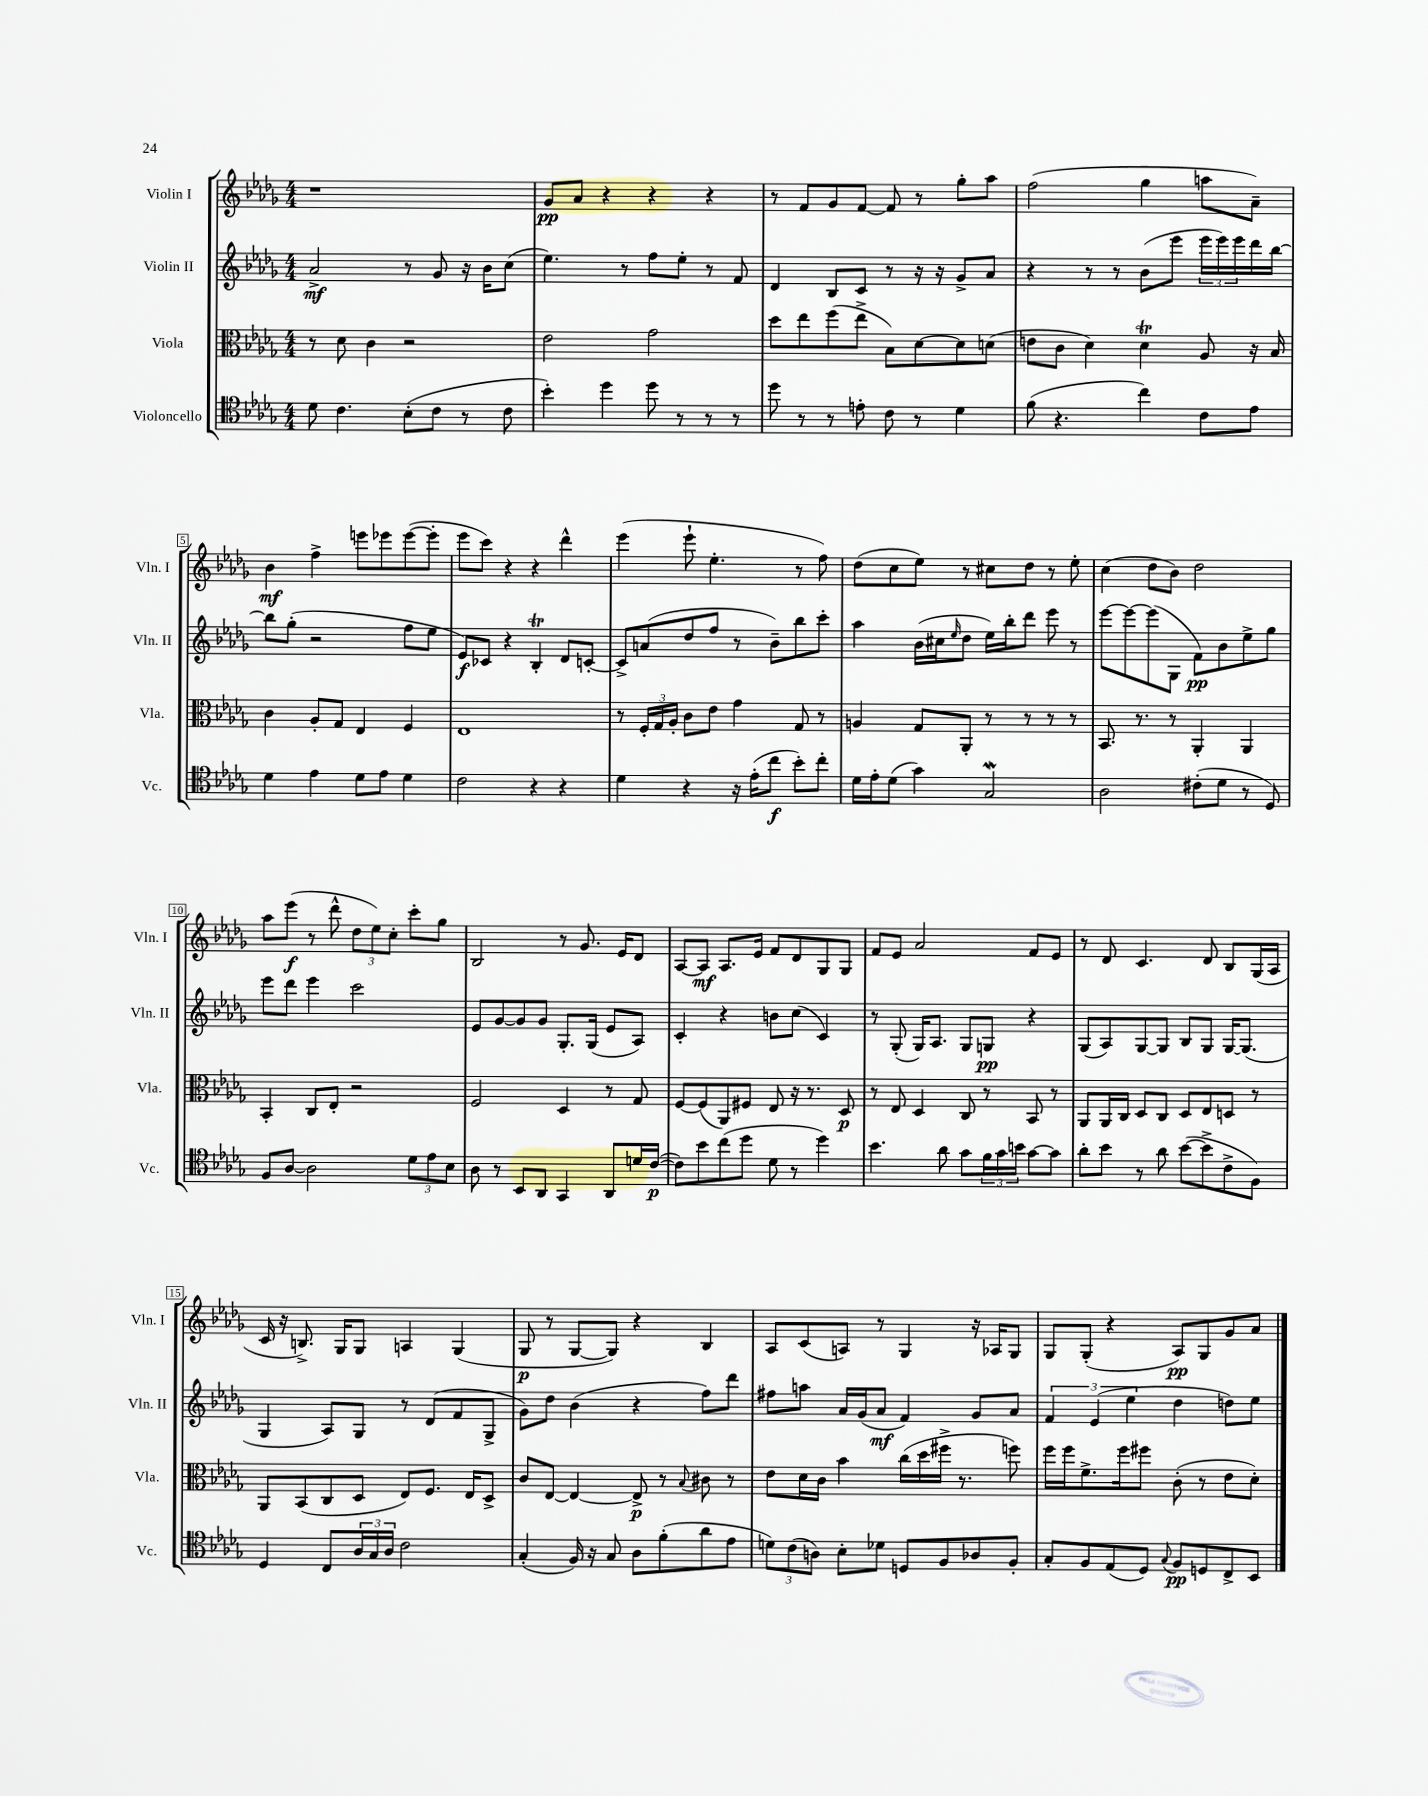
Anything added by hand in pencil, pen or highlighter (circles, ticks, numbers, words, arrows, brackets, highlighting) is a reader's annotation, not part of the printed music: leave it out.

**kern	**kern	**kern	**kern
*staff4	*staff3	*staff2	*staff1
*clefC4	*clefC3	*clefG2	*clefG2
*k[b-e-a-d-g-]	*k[b-e-a-d-g-]	*k[b-e-a-d-g-]	*k[b-e-a-d-g-]
*M4/4	*M4/4	*M4/4	*M4/4
8d-\	8r	2a-^/	1r
4.c\	8d-\	.	.
.	4c\	.	.
(8B-'\L	2r	8r	.
8c\J	.	8g-/	.
8r	.	16r	.
.	.	16b-\LK	.
8c\	.	(8cc\J	.
=	=	=	=
4b-'\)	2e-\	4.ee-\)	8g-/L
.	.	.	8a-/J
4dd-\	.	.	4r
.	.	8r	.
8dd-\	2g-\	8ff\L	4r
8r	.	8ee-'\J	.
8r	.	8r	4r
8r	.	8f/	.
=	=	=	=
8dd-\	8dd-\L	4d-/	8r
8r	8ee-\	.	8f/L
8r	(8ff\	8B-/L	8g-/
8e'\	8ee-^\J	8c/J	[8f/J
8c\	8B-\L)	8r	8f/]
8r	[8d-\	16r	8r
.	.	16r	.
4d-\	8d-\]	8g-^/L	8gg-'\L
.	(8d\J	8a-/J	8aa-\J
=	=	=	=
(8f\	8e\L	4r	(2ff\
4.r	8c\J	.	.
.	4d-\)	8r	.
.	.	8r	.
4cc\)	4d-\	(8b-\L	4gg-\
.	.	8eee-\J	.
8c\L	8A-/	24eee-\LL	8aa\L
.	.	24eee-\)	.
.	.	24eee-\	.
8e-\J	16r	16ddd-\	8a-~\J)
.	16B-/	[16bb-\JJ	.
=	=	=	=
4d-\	4c\	8bb-\]L	4b-\
.	.	(8gg-'\J	.
4e-\	8A-'/L	2r	4ff^\
.	8G-/J	.	.
8d-\L	4E-/	.	8eee\L
8e-\J	.	.	8eee-\
4d-\	4F/	8ff\L	([8eee-\
.	.	8ee-\J	8eee-'\]J
=	=	=	=
2c\	1E-	8e-/L)	8eee-\L
.	.	8c-/J	8ccc\J)
.	.	4r	4r
4r	.	4B-'/	4r
4r	.	8d-/L	4ddd-^^\
.	.	[8c'/J	.
=	=	=	=
4d-\	8r	8c^/]L	(4eee-\
.	24F'/LL	(8a/	.
.	24G-/	.	.
.	24A-'/JJ	.	.
4r	8c\L	8dd-/	8eee-`\
.	8e-\J	8ff/J	4.ee-'\
16r	4g-\	8r	.
(16e-'\LK	.	.	.
8cc\J	.	8b-~\L)	.
8b-'\L)	8G-/	8bb-\	8r
8cc'\J	8r	8ccc'\J	8ff\)
=	=	=	=
16d-\LL	4A/	4aa-\	(8dd-\L
16e-'\J	.	.	.
(8d-\J	.	.	8cc\
4g-\)	8G-/L	(16b-\LL	8ee-\J)
.	.	16cc#\J	.
.	.	16qqee-/	.
.	8AA-'/J	8dd-\J	8r
2G-/	8r	16ee-\LL)	8cc#\L
.	.	16bb-'\J	.
.	8r	8ddd-\J	8dd-\J
.	8r	8eee-\	8r
.	8r	8r	8ee-'\
=	=	=	=
2A-\	8.BB-/	[8eee-\L	(4cc\
.	.	8eee-\_	.
.	8.r	.	.
.	.	(8eee-\]	8dd-\L
.	8r	8G-\J	8b-\J)
(8c#'\L	4AA-'/	8f\L)	2dd-\
8d-\J	.	8b-\	.
8r	4AA-/	8ee-^\	.
8D-/)	.	8gg-\J	.
=	=	=	=
8F/L	4BB-'/	8eee-\L	8aa-\L
[8A-/J	.	8ddd-\J	(8eee-\J
2A-\]	8C/L	4eee-\	8r
.	8E-'/J	.	8ddd-^^\
.	2r	2ccc\	12dd-\L
.	.	.	12ee-\)
.	.	.	12cc'\J
12d-\L	.	.	8ccc'\L
12e-\	.	.	.
.	.	.	8gg-\J
12B-\J	.	.	.
=	=	=	=
8A-\	2F/	8e-/L	2B-/
8r	.	[8g-/	.
8BB-/L	.	8g-/]	.
8AA-/J	.	8g-/J	.
4GG-/	4D-/	8.G-'/L	8r
.	.	.	8.g-/
.	.	(16G-/Jk	.
8AA-/L	8r	8e-/L	.
.	.	.	16e-/LK
16d/L	8G-/	8A-/J)	8d-/J
([16c/JJ	.	.	.
=	=	=	=
8c\]L)	[8F/L	4c'/	[8A-/L
8b-\	(8F/]	.	8A-/]J
(8cc\	8AA-/)	4r	8.A-/L
8dd-\J	8F#/J	.	.
.	.	.	16e-/Jk
8d-\	8E-/	8b\L	8f/L
8r	16r	(8cc\J	8d-/
.	8.r	.	.
4dd-\)	.	4c/)	8G-/
.	8D-/	.	8G-/J
=	=	=	=
4.b-\	8r	8r	8f/L
.	8E-/	(8G-'/	8e-/J
.	4D-/	16G-/LK)	2a-/
.	.	8.A-/J	.
8a-\	.	.	.
8g-\L	8C/	8G-/L	.
24f\L	8r	8G/J	.
24g-\	.	.	.
24b\JJ	.	.	.
[8g-\L	8BB-/	4r	8f/L
8g-\]J	8r	.	8e-/J
=	=	=	=
8a-'\L	8AA-/L	(8G-/L	8r
8b-\J	16AA-/L	8A-/)	8d-/
.	16C/JJ	.	.
8r	8D-/L	[8G-/	4.c/
8a-\	8C/J	8G-/]J	.
([8b-\L	8D-/L	8B-/L	.
8b-^\]	8E-/	8G-/J	8d-/
8c^\	8D/J	[16G-/LK	8B-/L
.	.	(8.G-/]J	.
8F\J)	8r	.	(16G-/L
.	.	.	16A-/JJ
=	=	=	=
4D-/	8AA-/L	4G-/	16c/
.	.	.	16r
.	(8BB-/	.	8.B^/)
8C/L	8C/	8A-/L)	.
.	.	.	16G-/LK
24A-/L	8D-/J	8G-/J	8G-/J
24G-/	.	.	.
24A-/JJ	.	.	.
2c\	8E-/L)	8r	4A/
.	8.F/J	(8d-/L	.
.	.	8f/	(4G-/
.	16E-/LK	.	.
.	8D-^/J	8G-^/J	.
=	=	=	=
(4G-'/	8c/L	8g-\L)	8G-/
.	[8E-/J	8dd-\J	8r
16F/)	4E-/_	(4b-\	[8G-/L
16r	.	.	.
8G-/	.	.	8G-/]J)
8A-\L	8E-^/]	4r	4r
(8f'\	8r	.	.
.	8qqB-/	.	.
8a-\	8c#\	8ff\L)	4B-/
8e-\J	8r	8ddd-\J	.
=	=	=	=
12d\L)	8e-\L	8ff#\L	8A-/L
(12c\	.	.	.
.	16d-\L	8aa\J	(8c/
12A\J)	.	.	.
.	16c\JJ	.	.
8B-'\L	4b-\	16a-/LL	8A/J)
.	.	(16g-/J	.
8d-\J	.	8a-/J	8r
8D/L	(16cc\LL	4f/)	4G-/
.	16dd-\	.	.
8F/	16ff#^\JJ	.	.
.	8.r	.	.
8A-/	.	8g-/L	16r
.	.	.	16A-/LK
8F'/J	8ff\)	8a-/J	8G-/J
=	=	=	=
8G-'/L	16ff\LL	6f/	8G-/L
.	16ff\J	.	.
8F/	8.f^\	.	(8G-'/J
.	.	(6e-/	.
(8E-/	.	.	4r
.	16ff\k	.	.
.	.	6ee-\	.
8D-/J)	8ff#\J	.	.
8qqG-/	.	.	.
8F/L	(8c'\	4dd-\	8A-/L)
8D/	8r	.	8G-/
8C^/	8e-\L	8dd\L)	8g-/
8BB-/J	8d-'\J)	8ee-\J	8a-/J
==	==	==	==
*-	*-	*-	*-
